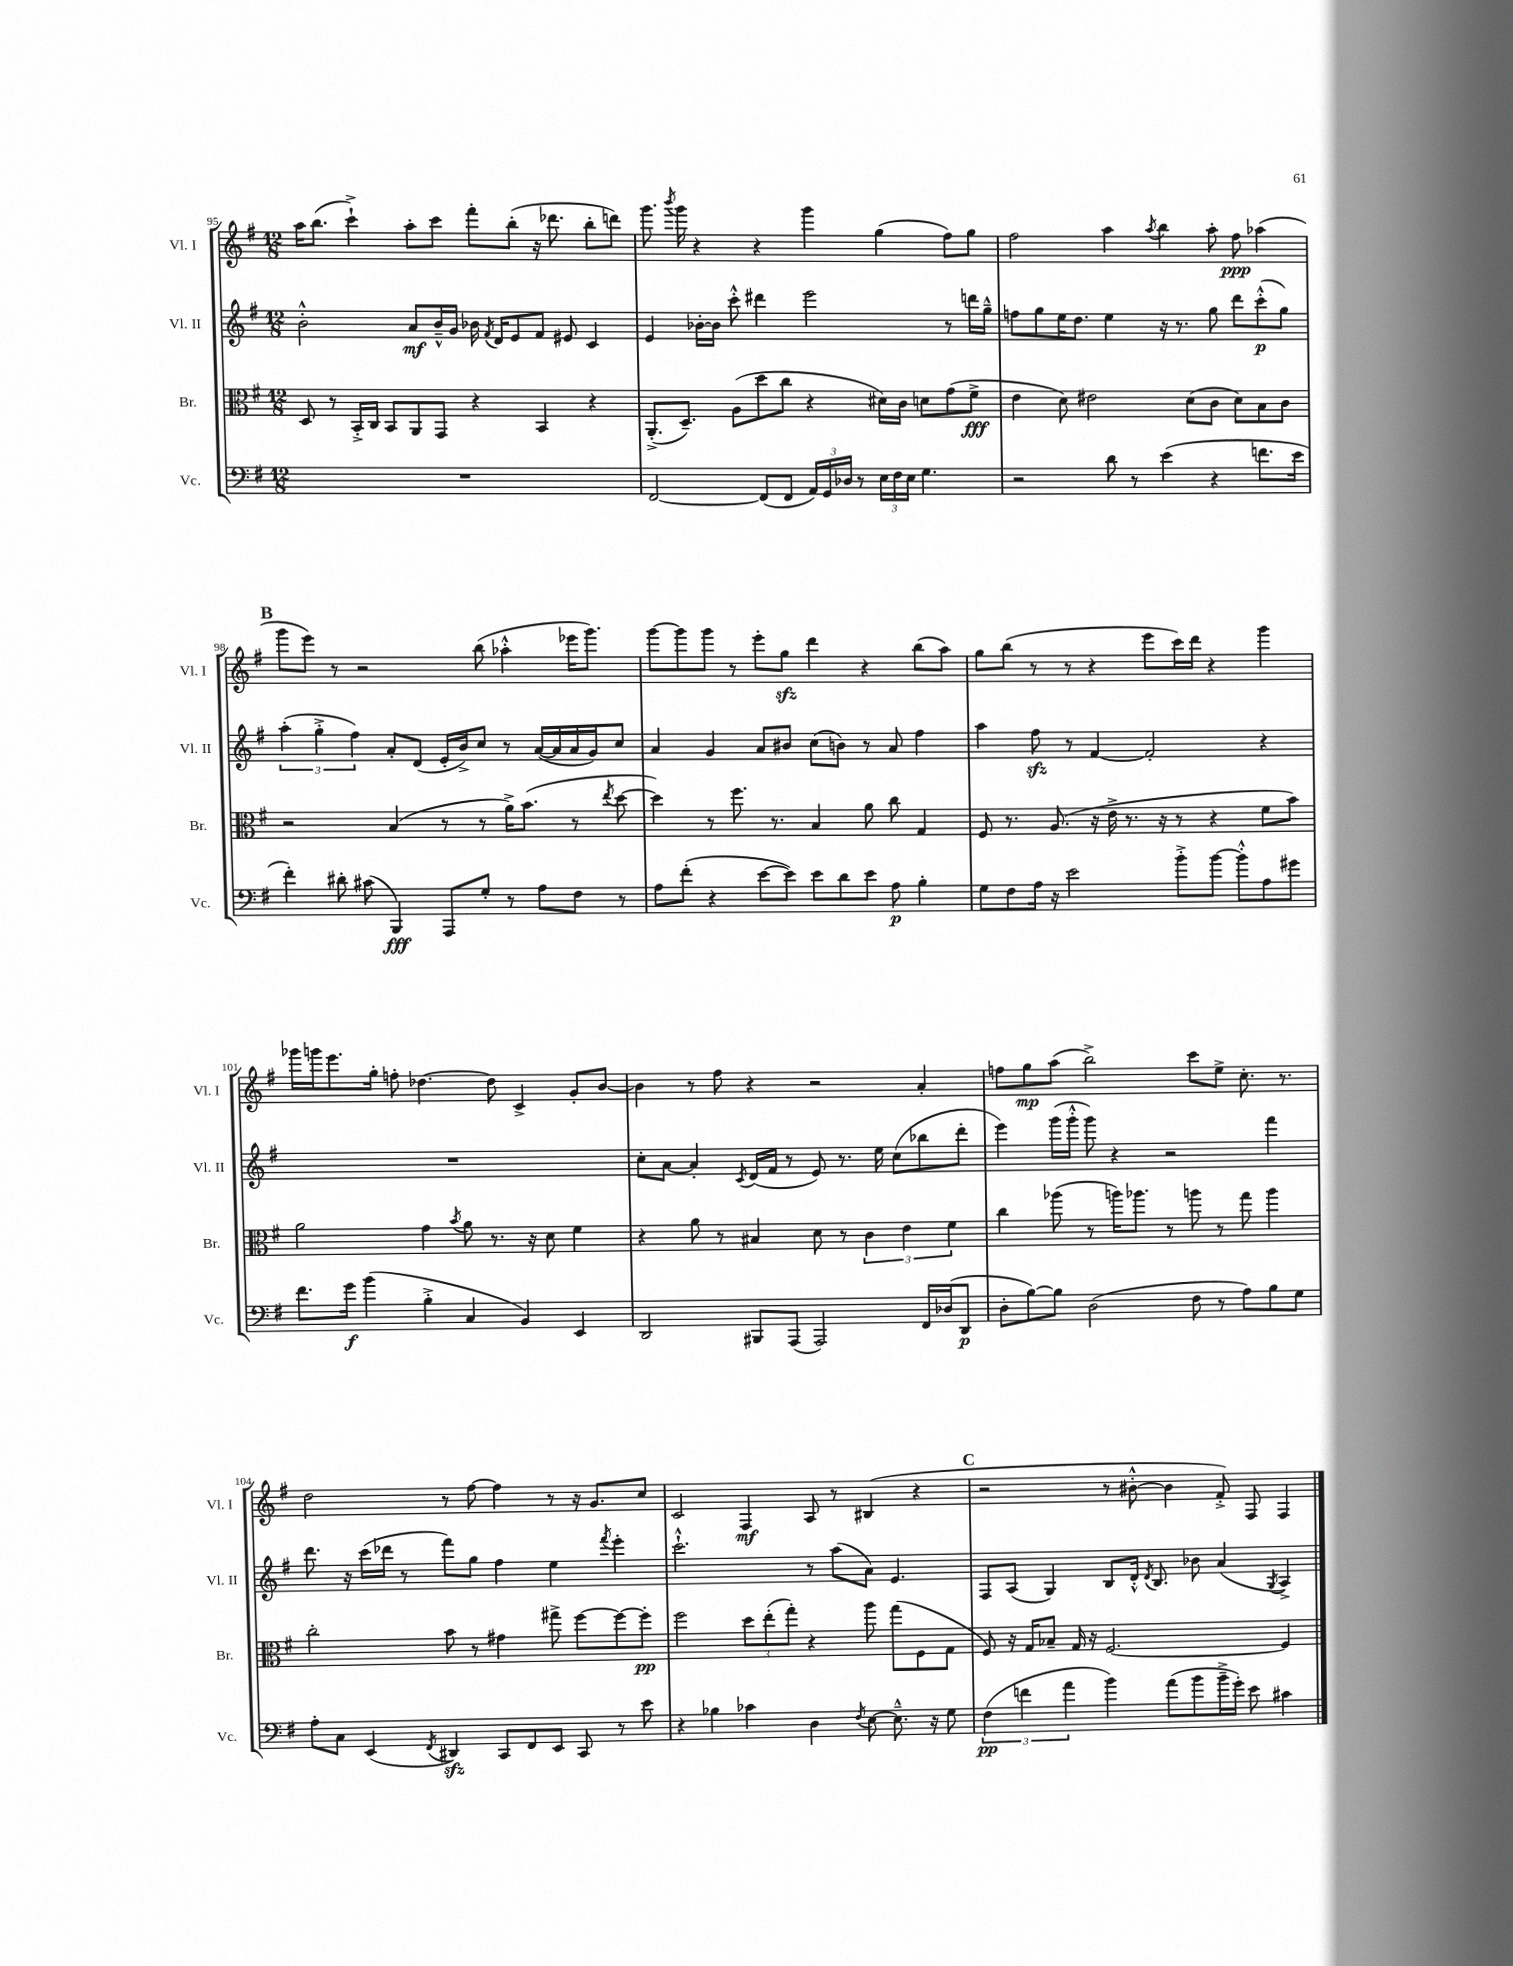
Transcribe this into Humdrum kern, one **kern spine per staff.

**kern	**kern	**kern	**kern
*staff4	*staff3	*staff2	*staff1
*clefF4	*clefC3	*clefG2	*clefG2
*k[f#]	*k[f#]	*k[f#]	*k[f#]
*M12/8	*M12/8	*M12/8	*M12/8
1.r	8D/	2b'^^\	16aa\LK
.	.	.	(8.bb\J
.	8r	.	.
.	16BB'^/LL	.	4ccc`^\)
.	16C/JJ	.	.
.	8BB/L	.	.
.	8AA/	8a/L	8aa'\L
.	8GG/J	16b~^^/L	8ccc\J
.	.	16g/JJ	.
.	4r	16b-\	8fff#'\L
.	.	8qf#/	.
.	.	16d/LK	.
.	.	8e/	(8bb'\J
.	4BB/	8f#/J	16r
.	.	.	8.ddd-\
.	.	8e#/	.
.	4r	4c/	8bb'\L
.	.	.	8ddd\J)
=	=	=	=
[2FF#/	(8.AA'^/L	4e/	8.ggg\
.	.	.	8qbbb/
.	8.D~/J)	.	16ggg\
.	.	[16b-'\LL	4r
.	.	16b-\]JJ	.
.	(8A\L	8ccc'^^\	.
(8FF#/]L	8dd\	4ddd#\	4r
8FF#/J	8cc\J	.	.
24AA/LL)	4r	2eee\	4ggg\
24GG/	.	.	.
24D-/JJ	.	.	.
8r	.	.	.
24E\LL	16d#\LL)	.	(4gg\
24F#\	.	.	.
.	16c\JJ	.	.
24E\JJ	.	.	.
4.G\	8d\L	.	.
.	(8g\	8r	8ff#\L)
.	8f#^\J	16ddd\LL	8gg\J
.	.	16gg~^^\JJ	.
=	=	=	=
2r	4e\	8ff\L	2ff#\
.	.	8gg\	.
.	8d\)	16ee\K	.
.	.	8.dd\J	.
.	2e#\	.	.
8d\	.	4ee\	4aa\
8r	.	.	.
.	.	.	8qaa/
(4e\	.	16r	4bb\
.	.	8.r	.
.	(8d\L	.	.
4r	8c\J	8gg\	8aa'\
.	8d\L)	8ddd\L	8ff#\
8.f\L	8B\	(8ccc'^^\	(4aa-\
.	8c\J	8gg\J)	.
16e\Jk	.	.	.
=	=	=	=
4f#'\)	2r	(6aa'\	8ggg\L
.	.	.	8eee\J)
.	.	6gg'^\	.
8d#'\	.	.	8r
.	.	6ff#\)	.
(8c#\	.	.	2r
4BBB/)	(4B/	8a'/L	.
.	.	(8d/J	.
8AAA/L	8r	16e'/LL	.
.	.	16b^/J)	.
8G'/J	8r	8cc/J	(8bb\
8r	16a^\LK)	8r	4aa-'^^\
.	(8.b\J	.	.
8A\L	.	([16a/LL	.
.	.	16a/]	.
8F#\J	8r	16a/	16eee-\LK
.	.	16g/J)	8.ggg\J)
.	8qee/	.	.
8r	[8dd\	8cc/J	.
=	=	=	=
8A\L	4dd\])	4a/	[8ggg\L
(8f#'\J	.	.	8ggg\]
4r	8r	4g/	8ggg\J
.	8.ff#\	.	8r
[8e\L	.	8a/L	8eee'\L
.	8.r	.	.
8e\]J)	.	8b#/J	8gg\J
8e\L	4B/	(8cc\L	4ddd\
8d\	.	8b\J)	.
8e\J	8a\	8r	4r
8A\	8cc\	8a/	.
4B'\	4G/	4ff#\	(8bb\L
.	.	.	8aa\J)
=	=	=	=
8G\L	8F#/	4aa\	8gg\L
8F#\	8.r	.	(8bb\J
16A\Jk	.	8ff#\	8r
16r	(8.A/	.	.
2e\	.	8r	8r
.	16r	[4f#/	4r
.	16e^\	.	.
.	8.r	.	.
.	.	2f#'/]	8eee\L
.	16r	.	.
8b'^\L	8r	.	16ccc\L)
.	.	.	16ddd\JJ
[8b\J	4r	.	4r
8b'^^\]L	.	.	.
8A\	8f#\L	4r	4ggg\
8g#\J	8b\J)	.	.
=	=	=	=
8.f#\L	2a\	1.r	16ggg-\LL
.	.	.	16ggg\J
.	.	.	8.eee\
16g\Jk	.	.	.
(4b\	.	.	.
.	.	.	16gg'\Jk
.	.	.	8ff'\
4B'^\	4g\	.	[4.dd-\
.	8qb/	.	.
4C/	8a\	.	.
.	8.r	.	8dd-\]
4BB/)	.	.	4c^/
.	16r	.	.
.	8d\	.	.
4EE/	4f#\	.	8g'/L
.	.	.	[8b/J
=	=	=	=
2DD/	4r	8cc'\L	4b\]
.	.	[8a\J	.
.	8a\	4a'/]	8r
.	8r	.	8ff#\
.	.	8qc/	.
8BBB#/L	4B#/	(16d/LL	4r
.	.	16f#/JJ	.
(8AAA/J	.	8r	.
2AAA/)	8d\	8e/)	2r
.	8r	8.r	.
.	6c\	.	.
.	.	16ee\	.
.	.	(8cc\L	.
.	6e\	.	.
16FF#/LL	.	8bb-\	4a'/
(16D-/J	.	.	.
.	6f#\	.	.
8DD/J	.	8ddd'\J	.
=	=	=	=
8D'\L	4cc\	4eee\)	8ff\L
[8B\)	.	.	8gg\
8B\]J	(8aa-\	(16ggg\LL	(8aa\J
.	.	16ggg'^^\JJ	.
(2D\	8r	8ggg\)	2bb^\)
.	16aa\LK)	4r	.
.	8.aa-\J	.	.
.	8r	2r	.
8F#\	8aa\	.	8ccc\L
8r	8r	.	8ee^\J
8A\L)	8gg\	.	8.cc'\
8B\	4aa\	4fff#\	.
.	.	.	8.r
8G\J	.	.	.
=	=	=	=
8A'\L	2cc'\	8.ddd\	2dd\
8C\J	.	.	.
.	.	16r	.
(4EE/	.	(16ccc\LL	.
.	.	16ddd-\JJ	.
.	.	8r	.
8qFF#/	.	.	.
4DD#/)	8b\	8fff#\L)	8r
.	8r	8gg\J	[8ff#\
8CC/L	4g#\	4ff#\	4ff#\]
8FF#/	.	.	.
8EE/J	8gg#^\	4ee\	8r
8CC/	[8ff#\L	.	16r
.	.	.	8.g/L
.	.	8qfff#/	.
8r	8ff#\_	4eee'\	.
8e\	8ff#'\]J	.	8cc/J
=	=	=	=
4r	2ff#\	2.ccc`^^\	2c/
4B-\	.	.	.
4c-\	12dd\L	.	4F#/
.	(12ee'\	.	.
.	12gg'\J)	.	.
4D\	4r	8r	8A/
.	.	(8aa\L	8r
8qF#/	.	.	.
[8E\	8aa\	8a\J)	(4B#/
8.E~^^\]	(8gg\L	4.e/	.
.	8F#\	.	4r
16r	.	.	.
8G\	8G\J	.	.
=	=	=	=
(6F#\	8F#/)	8F#/L	2r
.	16r	(8A/J	.
6f\	.	.	.
.	16G/LK	.	.
.	8B-~/J	4G/)	.
6a\	.	.	.
.	16G/	.	.
.	16r	.	.
4b\)	[2.F#/	8B/L	8r
.	.	16d'^^/Jk	[8b#'^^\
.	.	8qd/	.
.	.	8.B/	.
(8a\L	.	.	4b#\]
8b\	.	8b-\	.
16b~^\L	.	(4a/	8f#'^/)
16g'\JJ)	.	.	.
8e\	.	.	8F#/
.	.	8qG/	.
4c#\	4F#/]	4A^/)	4F#/
==	==	==	==
*-	*-	*-	*-
